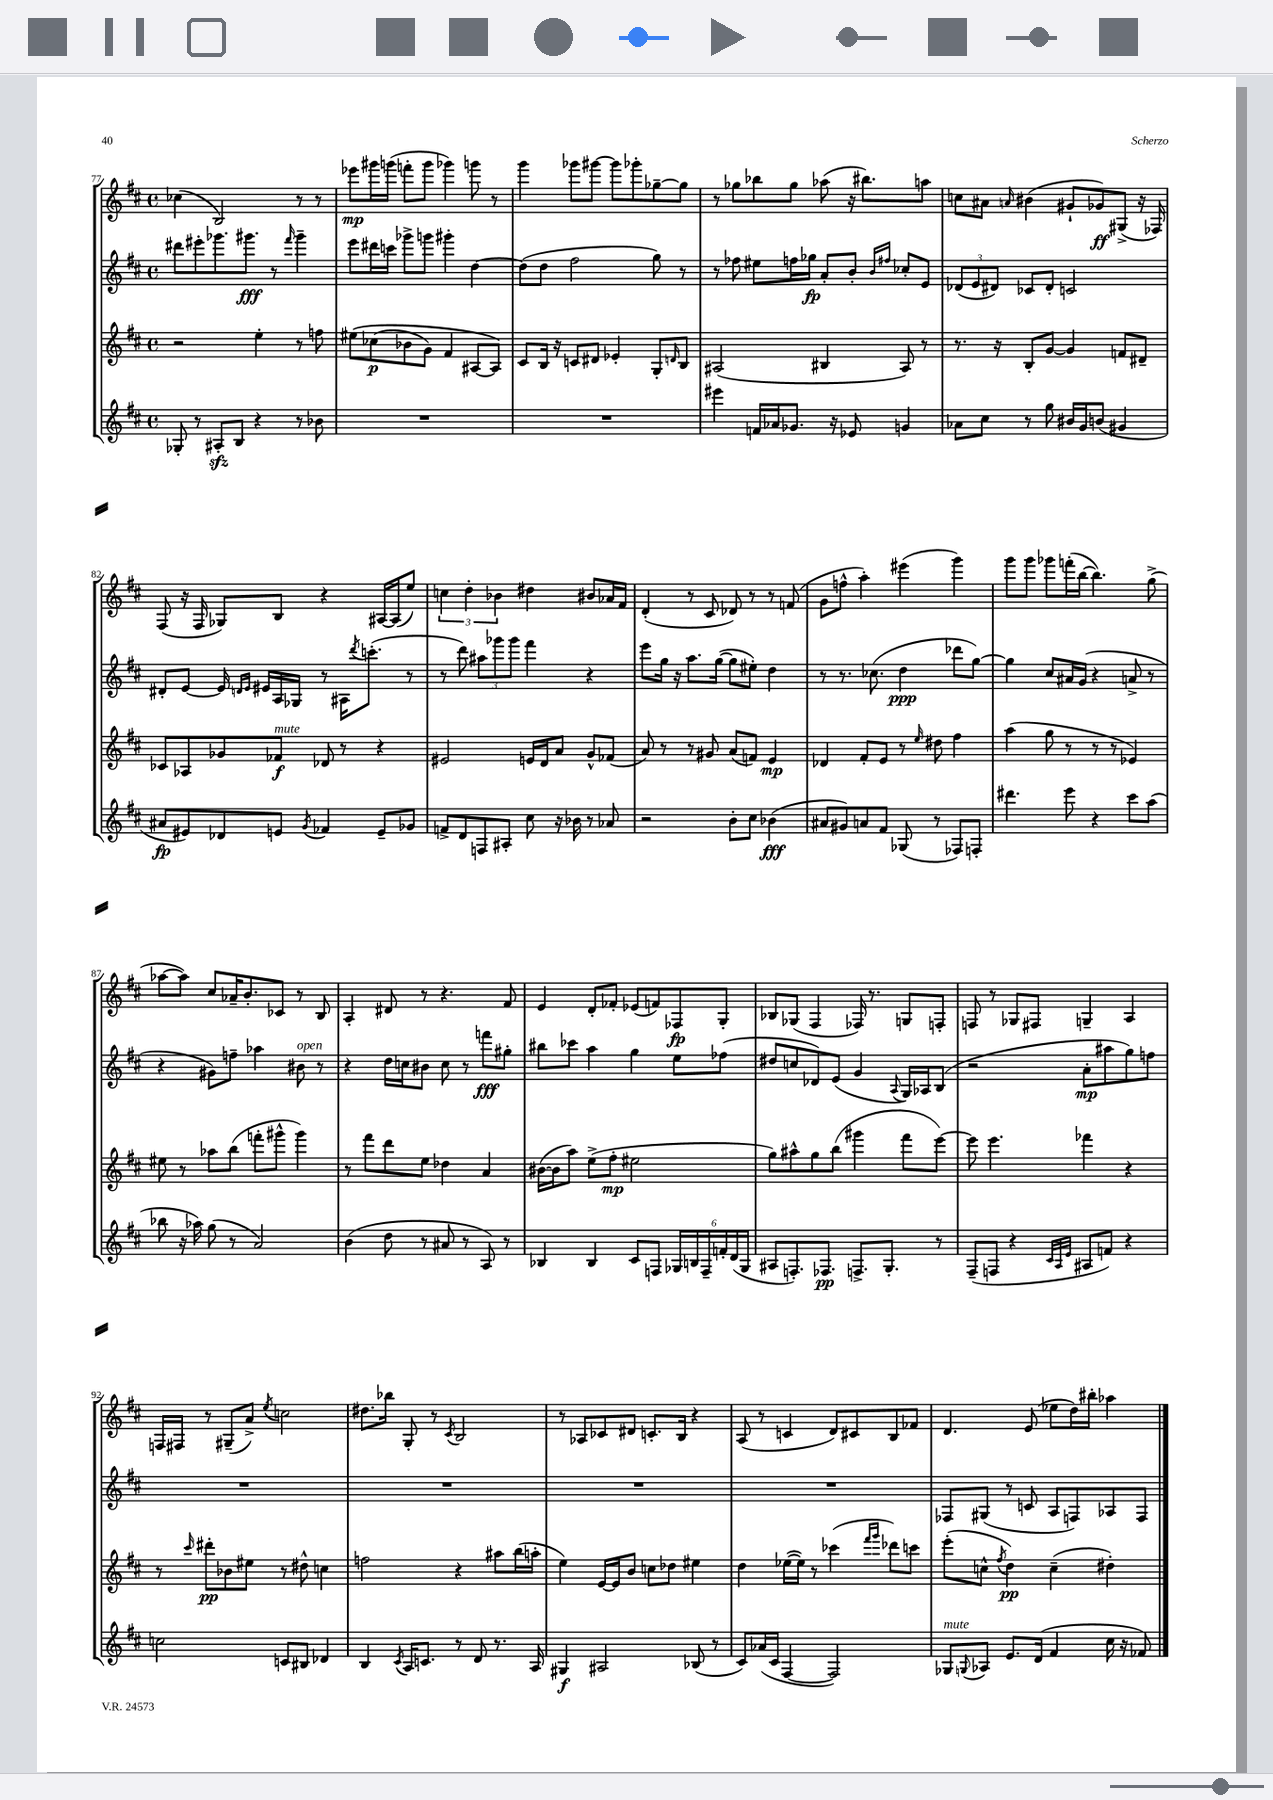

**kern	**dynam	**kern	**dynam	**kern	**dynam	**kern	**dynam
*part4	*part4	*part3	*part3	*part2	*part2	*part1	*part1
*staff4	*staff4	*staff3	*staff3	*staff2	*staff2	*staff1	*staff1
*clefG2	*	*clefG2	*	*clefG2	*	*clefG2	*
*k[f#c#]	*	*k[f#c#]	*	*k[f#c#]	*	*k[f#c#]	*
*M4/4	*	*M4/4	*	*M4/4	*	*M4/4	*
*met(c)	*	*met(c)	*	*met(c)	*	*met(c)	*
=77	=77	=77	=77	=77	=77	=77	=77
8G-X'/	.	2r	.	8ddd#X\L	.	(4cc-X\	.
8r	.	.	.	8eee#X'\	.	.	.
8A#Xzz'/L	.	.	.	8.ggg-X\	.	2B/)	.
8B/J	.	.	.	.	.	.	.
.	.	.	.	8.ggg#X\J	fff	.	.
4r	.	4ee'\	.	.	.	.	.
.	.	.	.	8r	.	.	.
.	.	.	.	16qqfff#/	.	.	.
8r	.	8r	.	4ggg#~\	.	8r	.
8b-X\	.	8ffn\	.	.	.	8r	.
=78	=78	=78	=78	=78	=78	=78	=78
1r	.	(8ee#X\L	.	8eee\L	.	8eee-X\L	mp
.	.	(8cc-X\	p	16ddd#X\L	.	16ggg#X\L	.
.	.	.	.	16cccn\JJ	.	(16gggn\JJ	.
.	.	8b-X\	.	8ggg-X^\L	.	8fffn'\L	.
.	.	8g\J)	.	8gggn\J	.	8ggg\J	.
.	.	4f#/	.	4ggg#X'\	.	4ggg-X\)	.
.	.	[8A#X/L	.	[4dd\	.	8gggn\	.
.	.	8A#/J])	.	.	.	8r	.
=79	=79	=79	=79	=79	=79	=79	=79
1r	.	8c#/L	.	(8dd\L]	.	4ggg\	.
.	.	16B/Jk	.	8dd\J	.	.	.
.	.	16r	.	.	.	.	.
.	.	8cn/L	.	2ff#\	.	8ggg-X\L	.
.	.	8d#X/J	.	.	.	[8ggg#X\J	.
.	.	4e-X'/	.	.	.	8ggg#\L]	.
.	.	.	.	.	.	8ggg-X'\	.
.	.	8G'/L	.	8gg\)	.	[8gg-X~\	.
.	.	16qqdn/	.	.	.	.	.
.	.	8B/J	.	8r	.	8gg-\J]	.
=80	=80	=80	=80	=80	=80	=80	=80
4eee#X\	.	(2A#X/	.	8r	.	8r	.
.	.	.	.	8ff-X\	.	8gg-X\L	.
16fn/LL	.	.	.	8ee#X\L	.	8bb-X\	.
16a-X/J	.	.	.	.	.	.	.
8.g-X/J	.	.	.	16ffn\L	.	8gg-\J	.
.	.	.	.	16gg-X\JJ	fp	.	.
.	.	4B#X/	.	8a'/L	.	(8aa-X\	.
16r	.	.	.	.	.	.	.
8e-X/	.	.	.	8b'/J	.	16r	.
.	.	.	.	.	.	8.bb#X\L)	.
.	.	.	.	16qqb/LL	.	.	.
.	.	.	.	16qqff#X/JJ	.	.	.
4gn/	.	8A#/)	.	8cc-X'/L	.	.	.
.	.	8r	.	8e/J	.	8aan\J	.
=81	=81	=81	=81	=81	=81	=81	=81
8a-X\L	.	8.r	.	(12d-X/L	.	8ccn\L	.
.	.	.	.	12e/	.	.	.
8cc#\J	.	.	.	.	.	8a#X\J	.
.	.	.	.	12d#X/J)	.	.	.
.	.	16r	.	.	.	.	.
.	.	.	.	.	.	16qqan/	.
8r	.	8B'/L	.	8c-X/L	.	(4b#X\	.
8gg\	.	[8g/J	.	8d#'/J	.	.	.
16b#X/LL	.	4g/]	.	2cn/	.	8g#X`/L	.
16g/J	.	.	.	.	.	.	.
(8bn/J	.	.	.	.	.	8g-X/)	ff
4g#X/	.	8fn/L	.	.	.	(8G#X^/J	.
.	.	8d#X~/J	.	.	.	16r	.
.	.	.	.	.	.	16F-X/)	.
!!LO:LB:g=z
=82	=82	=82	=82	=82	=82	=82	=82
8a#X/L	fp	8c-X/L	.	8d#X'/L	.	(8F#/	.
8e#X/)	.	8A-X/	.	[8e/J	.	16r	.
.	.	.	.	.	.	16F#/	.
8d-X/	.	8g-X/	.	16e/]	.	8G-X/L)	.
.	.	.	.	16qqdn/LL	.	.	.
.	.	.	.	16qqe/JJ	.	.	.
.	.	.	.	16e#X/LL	.	.	.
!	!	!LO:TX:a:i:t=mute	!	!	!	!	!
8en/J	.	8f-X/J	f	16A/	.	8B/J	.
.	.	.	.	16G-X/JJ	.	.	.
8qg/	.	.	.	.	.	.	.
4f-X/	.	8d-X/	.	8r	.	4r	.
.	.	8r	.	16A#X\KL	.	.	.
.	.	.	.	8qddd/	.	.	.
.	.	.	.	(8.cccn'\J	.	.	.
8e~/L	.	4r	.	.	.	[16A#X/LL	.
.	.	.	.	.	.	(16A#/J]	.
8g-X/J	.	.	.	8r	.	8ee/J)	.
=83	=83	=83	=83	=83	=83	=83	=83
8fn^/L	.	2e#X/	.	8r	.	6ccn\	.
8d/	.	.	.	8ddd\)	.	.	.
.	.	.	.	.	.	6dd'\	.
8Fn/	.	.	.	12aa#X\L	.	.	.
.	.	.	.	12ggg-X\	.	6b-X\	.
8A#X'/J	.	.	.	.	.	.	.
.	.	.	.	12ggg-\J	.	.	.
8cc#\	.	16en/LL	.	4fff#\	.	4dd#X\	.
.	.	16d/J	.	.	.	.	.
16r	.	8a/J	.	.	.	.	.
16b-X\	.	.	.	.	.	.	.
8r	.	8g^^/L	.	4r	.	8b#X/L	.
8a-X/	.	(8f-X/J	.	.	.	16a-X/L	.
.	.	.	.	.	.	16f#/JJ	.
=84	=84	=84	=84	=84	=84	=84	=84
2r	.	8a/)	.	8eee\L	.	(4d'/	.
.	.	8r	.	16gg\Jk	.	.	.
.	.	.	.	16r	.	.	.
.	.	8r	.	8.aa\L	.	8r	.
.	.	8g#X/	.	.	.	8c#/	.
.	.	.	.	([16gg\Jk	.	.	.
8b'\L	.	(8a/L	.	8gg\L]	.	8d-X/)	.
8cc#\J	.	8fn/J)	.	8ee#X'\J)	.	8r	.
(4b-X\	fff	4e/	mp	4dd\	.	8r	.
.	.	.	.	.	.	(8fn/	.
=85	=85	=85	=85	=85	=85	=85	=85
8a#X/L	.	4d-X/	.	8r	.	8g\L	.
8g#X/)	.	.	.	8.r	.	8ffn^^\J	.
8an/	.	8f#'/L	.	.	.	4aa'\)	.
.	.	.	.	(8.cc-X\	.	.	.
8f#/J	.	8e/J	.	.	.	.	.
(8G-X/	.	8r	.	4dd\	ppp	(4eee#X\	.
.	.	16qqee/	.	.	.	.	.
8r	.	8dd#X\	.	.	.	.	.
8F-X/L)	.	4ff#\	.	8ddd-X\L	.	4ggg\)	.
8Fn'/J	.	.	.	[8gg\J)	.	.	.
=86	=86	=86	=86	=86	=86	=86	=86
4.ddd#X\	.	(4aa\	.	4gg\]	.	8ggg\L	.
.	.	.	.	.	.	8ggg\J	.
.	.	8gg\	.	8cc#/L	.	8ggg-X\L	.
8eee\	.	8r	.	16a#X/L	.	(16fffn'\L	.
.	.	.	.	(16g/JJ	.	[16bb\JJ	.
4r	.	8r	.	4r	.	4.bb\])	.
.	.	8r	.	.	.	.	.
8ccc#\L	.	4e-X/)	.	8an^/	.	.	.
(8aa\J	.	.	.	8r	.	(8gg^\	.
!!LO:LB:g=z
=87	=87	=87	=87	=87	=87	=87	=87
8bb-X\	.	8ee#X\	.	4r	.	[8aa-X\L	.
16r	.	8r	.	.	.	8aa-\J])	.
16aa-X\)	.	.	.	.	.	.	.
(8gg\	.	8aa-X\L	.	8g#X\L)	.	8cc#/L	.
8r	.	(8bb\J	.	8ffn~\J	.	16a-X~/K	.
.	.	.	.	.	.	8.b'/	.
2a/)	.	8fffn'\L	.	4aa-X\	.	.	.
.	.	8ggg#X^^\J	.	.	.	8c-X/J	.
!	!	!	!	!LO:TX:a:i:t=open	!	!	!
.	.	4ggg#\)	.	8b#X\	.	8r	.
.	.	.	.	8r	.	8B/	.
=88	=88	=88	=88	=88	=88	=88	=88
(4b\	.	8r	.	4r	.	4A'/	.
.	.	8fff#\L	.	.	.	.	.
8dd\	.	8ddd\	.	16dd\LL	.	8d#X/	.
.	.	.	.	16ccn\J	.	.	.
8r	.	8ee\J	.	8b#X\J	.	8r	.
8a#X/	.	4dd-X\	.	8cc\	.	4.r	.
8r	.	.	.	8r	.	.	.
8A/)	.	4a/	.	8fffn\L	fff	.	.
8r	.	.	.	8gg#X'\J	.	8f#/	.
=89	=89	=89	=89	=89	=89	=89	=89
4B-X/	.	([16b#X\LL	.	8bb#X\L	.	4e/	.
.	.	16b#\J]	.	.	.	.	.
.	.	8aa\J)	.	8ccc-X\J	.	.	.
4B-/	.	(8ee^\L	.	4aa\	.	8d'/L	.
.	.	8ff#'\J	mp	.	.	8f-X'/J	.
8c#/L	.	2ee#X\	.	4gg\	.	(8e-X/L	.
8Fn/J	.	.	.	.	.	8fn/)	.
24G-X/LL	.	.	.	8ee\L	.	8F-X/	fp
24Bn/	.	.	.	.	.	.	.
24F~/	.	.	.	.	.	.	.
24fn'/	.	.	.	(8ff-X\J	.	8G'/J	.
(24d/	.	.	.	.	.	.	.
24G-/JJ	.	.	.	.	.	.	.
=90	=90	=90	=90	=90	=90	=90	=90
8A#X/L	.	8gg\L)	.	8dd#X/L	.	8B-X/L	.
8.Fn'/)	.	8aa#X^^\	.	8ccn/	.	(8G-X/J	.
.	.	8gg\	.	8d-X/)	.	4F#/	.
8.F-X/J	pp	.	.	.	.	.	.
.	.	(8bb\J	.	(8e/J	.	.	.
8.Fn^/L	.	4ggg#X\	.	4g/	.	16F-X/)	.
.	.	.	.	.	.	8.r	.
8.G'/J	.	.	.	.	.	.	.
.	.	.	.	8qqA/	.	.	.
.	.	8fff#\L	.	16G/LL)	.	8Gn/L	.
.	.	.	.	16A-X/J	.	.	.
8r	.	[8eee\J)	.	(8B/J	.	8Fn'/J	.
=91	=91	=91	=91	=91	=91	=91	=91
(8F#~/L	.	8eee\]	.	2r	.	8Fn/	.
8Fn/J	.	4.eee\	.	.	.	8r	.
4r	.	.	.	.	.	8G-X/L	.
.	.	.	.	.	.	8F#X/J	.
32qqc#/LLL	.	.	.	.	.	.	.
32qqA/	.	.	.	.	.	.	.
32qqe/JJJ	.	.	.	.	.	.	.
8A#X/L	.	4fff-X\	.	8a'\L	mp	4Gn~/	.
8fn/J)	.	.	.	8aa#X\	.	.	.
4r	.	4r	.	8gg\)	.	4A/	.
.	.	.	.	8ffn\J	.	.	.
!!LO:LB:g=z
=92	=92	=92	=92	=92	=92	=92	=92
2ccn\	.	8r	.	1r	.	16Fn/LL	.
.	.	.	.	.	.	16F#X/JJ	.
.	.	16qqccc#/	.	.	.	.	.
.	.	8ddd#X'\L	pp	.	.	8r	.
.	.	8b-X\	.	.	.	(8G#X~/L	.
.	.	8ee#X\J	.	.	.	8a^/J)	.
.	.	.	.	.	.	8qee/	.
8cn/L	.	8r	.	.	.	2ccn\	.
8B#X/J	.	8dd#X^^\	.	.	.	.	.
4d-X/	.	4ccn\	.	.	.	.	.
=93	=93	=93	=93	=93	=93	=93	=93
4B/	.	2ffn\	.	1r	.	8.dd#X\L	.
.	.	.	.	.	.	16bb-X\Jk	.
8qc#/	.	.	.	.	.	.	.
16A/KL	.	.	.	.	.	8G'/	.
8.cn/J	.	.	.	.	.	.	.
.	.	.	.	.	.	8r	.
.	.	.	.	.	.	8qc#/	.
8r	.	4r	.	.	.	2B/	.
8d/	.	.	.	.	.	.	.
8.r	.	8aa#X\L	.	.	.	.	.
.	.	(16bb\L	.	.	.	.	.
16A/	.	16aan'\JJ	.	.	.	.	.
=94	=94	=94	=94	=94	=94	=94	=94
4G#X/	f	4ee\)	.	1r	.	8r	.
.	.	.	.	.	.	8A-X/L	.
2A#X/	.	[16e/LL	.	.	.	8c-X/	.
.	.	16e/J]	.	.	.	.	.
.	.	8b/J	.	.	.	8d#X/J	.
.	.	8ccn\L	.	.	.	8.cn'/L	.
.	.	8dd-X\J	.	.	.	.	.
.	.	.	.	.	.	16B/Jk	.
(8B-X/	.	4ee#X\	.	.	.	4r	.
8r	.	.	.	.	.	.	.
=95	=95	=95	=95	=95	=95	=95	=95
8c#/L)	.	4dd\	.	1r	.	(8A/	.
(16a-X/L	.	.	.	.	.	8r	.
16c#/JJ	.	.	.	.	.	.	.
[4F#/	.	([16ee-X\LL	.	.	.	4cn/	.
.	.	16ee-\JJ])	.	.	.	.	.
.	.	8r	.	.	.	.	.
2F#/])	.	(4ccc-X\	.	.	.	8d/L)	.
.	.	.	.	.	.	8c#X/	.
.	.	16qqfff#/LL	.	.	.	.	.
.	.	16qqggg/JJ	.	.	.	.	.
.	.	8ddd-X\L)	.	.	.	8B/	.
.	.	8cccn\J	.	.	.	8f-X/J	.
=96	=96	=96	=96	=96	=96	=96	=96
!LO:TX:a:i:t=mute	!	!	!	!	!	!	!
8G-X/L	.	(8eee'\L	.	8F-X/L	.	4.d/	.
8qqGn/	.	.	.	.	.	.	.
8A-X/J	.	8ccn^^\J	.	(8G#X/J	.	.	.
.	.	8qff#/	.	.	.	.	.
8.e/L	.	4dd\)	pp	8r	.	.	.
.	.	.	.	8cn/	.	(8e/	.
(16d/Jk	.	.	.	.	.	.	.
4f#/	.	(4cc~\	.	8A/L	.	8ee-X\L	.
.	.	.	.	8Fn/)	.	16dd\L)	.
.	.	.	.	.	.	16bb#X'\JJ	.
16cc#\	.	4dd#X'\)	.	8A-X/	.	4aa-X\	.
16r	.	.	.	.	.	.	.
8f-X/)	.	.	.	8F/J	.	.	.
==	==	==	==	==	==	==	==
*-	*-	*-	*-	*-	*-	*-	*-
